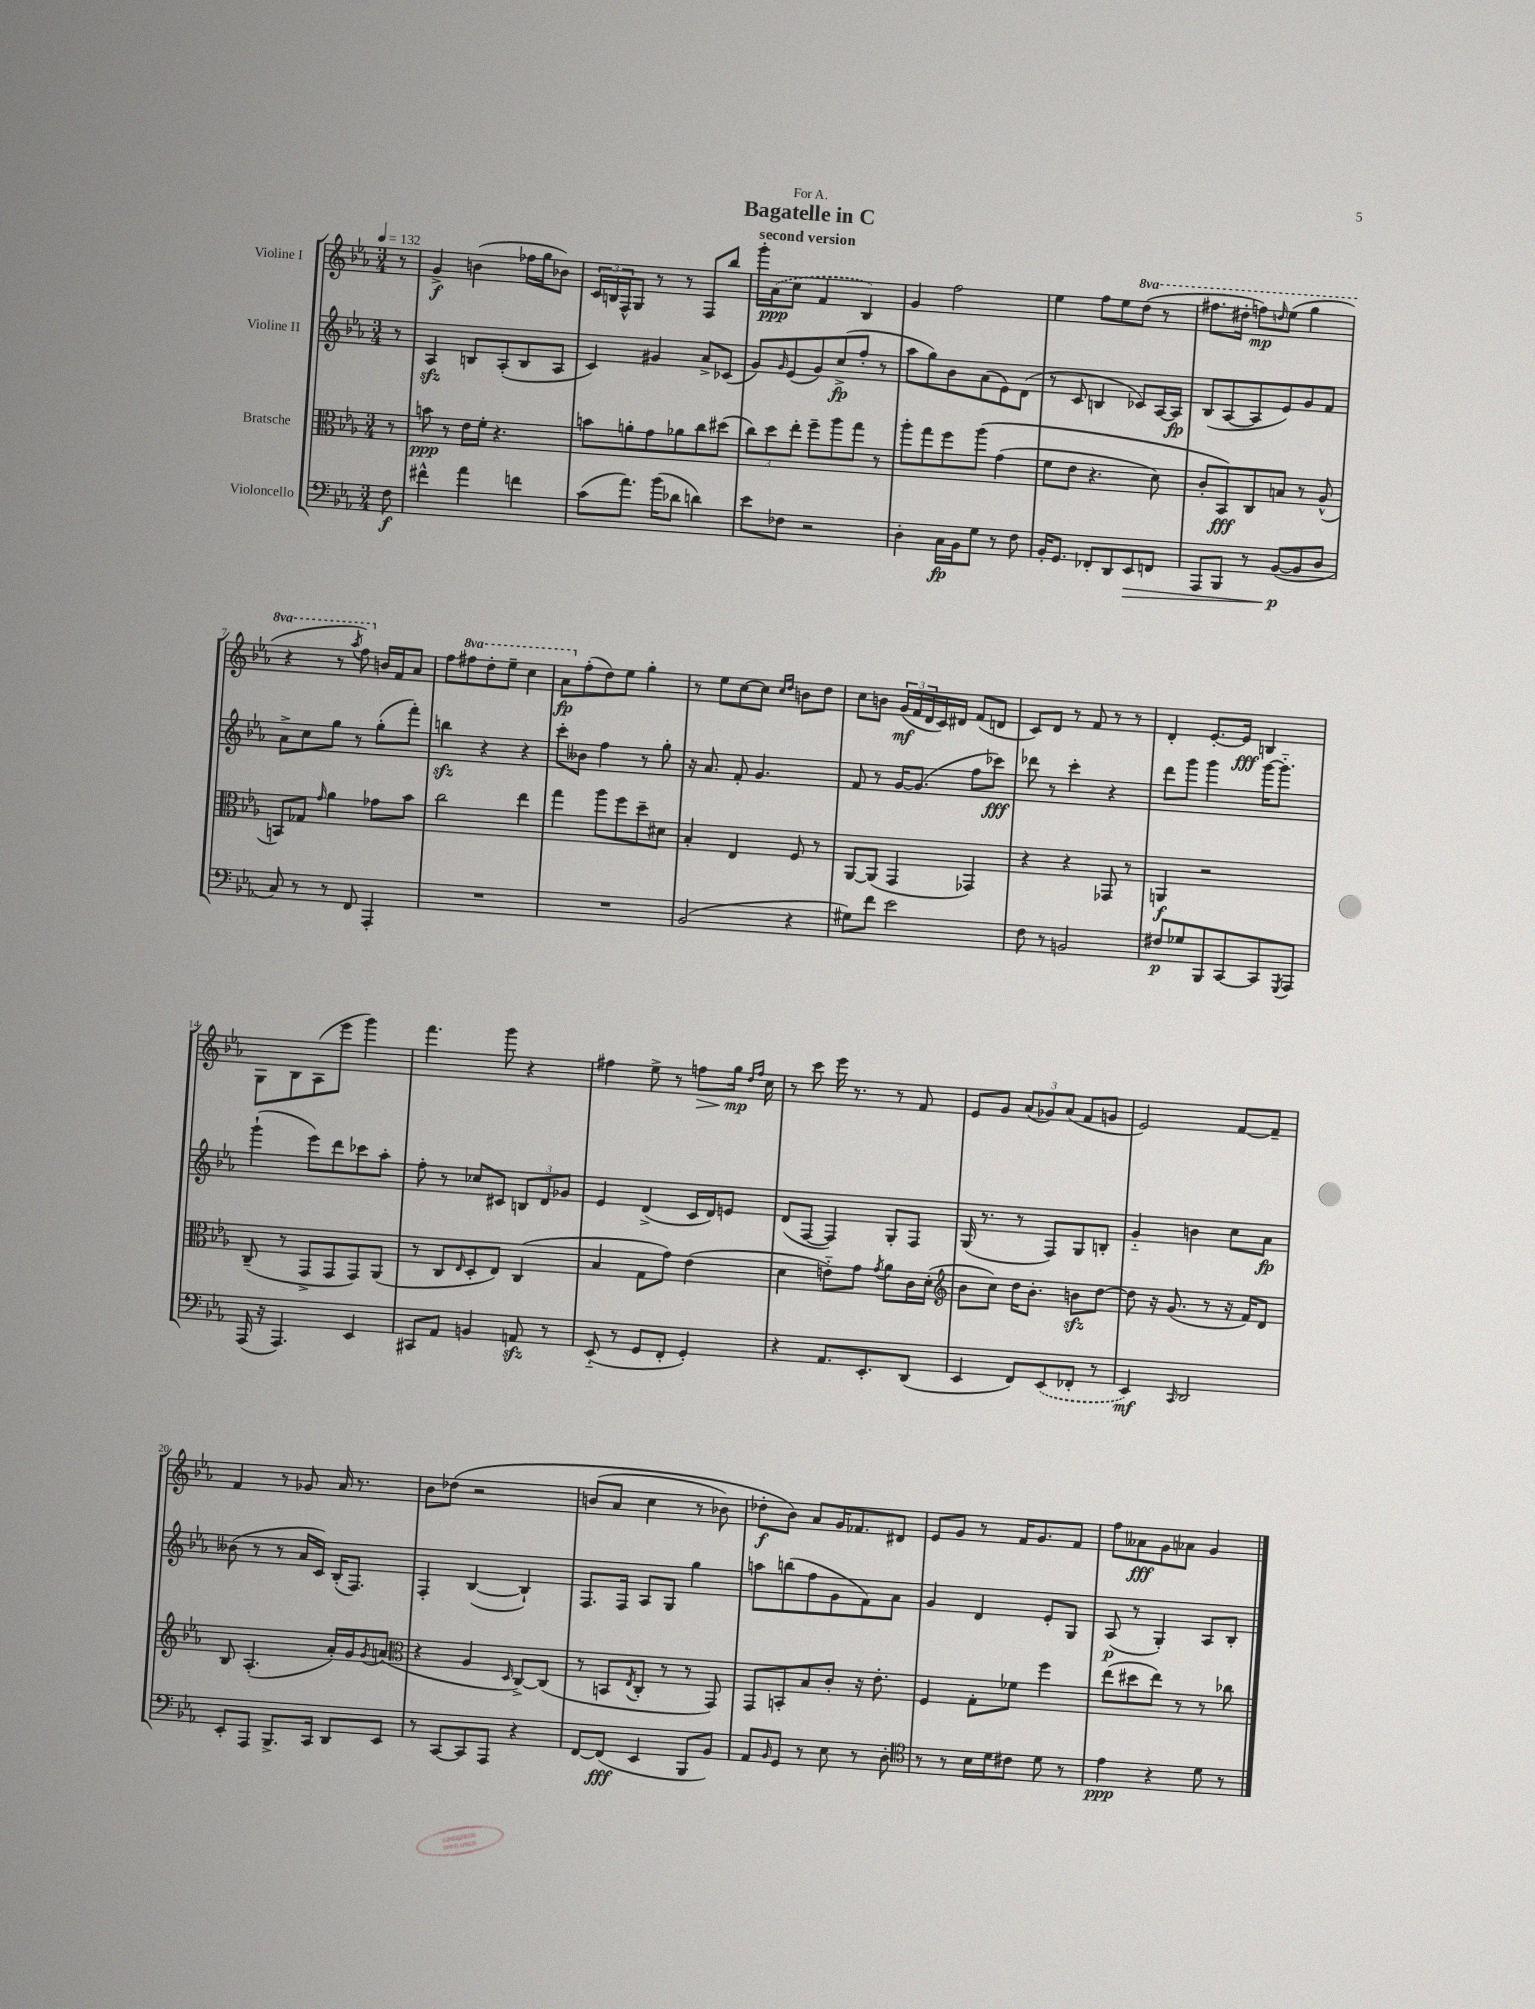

**kern	**kern	**kern	**kern
*staff4	*staff3	*staff2	*staff1
*clefF4	*clefC3	*clefG2	*clefG2
*k[b-e-a-]	*k[b-e-a-]	*k[b-e-a-]	*k[b-e-a-]
*M3/4	*M3/4	*M3/4	*M3/4
*MM132	*MM132	*MM132	*MM132
8F	8r	8r	8r
=	=	=	=
4f#^^	8b	4A-	4g^
.	8r	.	.
4a-	16e-	8B	(4b
.	16f'	.	.
.	4.r	(8A-'	.
4f	.	8B	16ff-
.	.	.	16gg
.	.	8A-	8b-)
=	=	=	=
(8c	8b	4c)	24c
.	.	.	24B
.	.	.	24F^^
8.a-)	8a'	.	8G
.	8g	4g#	8r
(16b-	.	.	.
8d-	8a-	.	8r
4d)	8cc	8a-^	8F
.	(8dd#	(8c-	8bb-
=	=	=	=
8e-	12cc)	8g)	16ggg'
.	.	.	(16a-
.	12dd	.	.
.	.	16qqg	.
8F-	.	(8e-	8cc
.	12ee-'	.	.
2r	8ff~	8g)	4f
.	8aa-	(8cc^	.
.	8gg	8ff'	4B-)
.	8r	8r	.
=	=	=	=
4D'	8aa-'	8aa-	4g
.	8gg	8gg)	.
16C	8ff	8b-	2ff
16BB-	.	.	.
8G	&(8aa-	(8a-	.
8r	(4g	8e-)	.
8F	.	(8d	.
=	=	=	=
16BB-'	8f	8r	4ee-
8.GG	.	.	.
.	8e-	8c	.
8FF-'	4.r	4B	8ff
8DD	.	.	8ee-
8EE-	.	8c-)	(8ddd
8FF	8d)	[16A-	8r
.	.	16A-]	.
=	=	=	=
8AAA-	8c'	(8B-	8.fff#
8BBB-	8BB-&)	[8A-	.
.	.	.	16ddd#'
8r	8C	8A-]	8fff)
.	.	.	16qqddd
([8BB-	8B	8e-)	(8eee-
8BB-]	8r	8g	4ggg
8D	(8A-^^	8f	.
=	=	=	=
8C)	8BB)	8a-^	4r
8r	8G-	8cc	.
.	16qqg	.	.
8r	4a-	8gg	8r
.	.	.	8qaaa-
8FF	.	8r	8fff)
4AAA-'	8g-	(8gg'	16b
.	.	.	16f
.	8b-	8fff')	8a-
=	=	=	=
2.r	2cc	4bb	8ff
.	.	.	8fff#
.	.	4r	8ddd'
.	.	.	8eee-~
.	4ee-	4r	4ccc
=	=	=	=
2.r	4gg	8ccc'	8aa-
.	.	8b--	(8ff'
.	8aa-	4ff	8dd)
.	8ff	.	8ee-
.	8dd~	8r	4gg'
.	8d#	8gg'	.
=	=	=	=
(2BB-	4B-'	16r	8r
.	.	8.a-	.
.	.	.	8ee-
.	4E-	8f'	[8cc
.	.	4.g	8cc]
.	.	.	16qqcc
.	.	.	16qqdd
4r	8F	.	8b
.	8r	.	8dd
=	=	=	=
8G#)	[8AA-	8f	8cc
8f	(8AA-]	8r	8b
2e-	4GG	[16g	(24g
.	.	.	24f
.	.	(8.g]	.
.	.	.	24d
.	.	.	16c)
.	.	.	16d#
.	4GG-)	8ff	(8f
.	.	8ccc-)	8d
=	=	=	=
8F	4r	8ddd-	8c)
8r	.	8r	8d
2BB	4r	4ccc'	8r
.	.	.	8f
.	8GG-	4r	8r
.	8r	.	8r
=	=	=	=
8F#	4AA	8ddd	4d'
8G-	.	8ggg	.
8BBB-	2r	4ggg	[8.e-'
[8CC	.	.	.
.	.	.	16e-]
8CC]	.	[16ggg	4B
.	.	8.ggg'~]	.
8qGGG	.	.	.
8AAA-	.	.	.
=	=	=	=
(16AAA-	(8C~	(4ggg`	8G
16r	.	.	.
4.AAA-)	8r	.	8B-
.	8GG^	8eee-)	(8A-
.	8GG	8ddd	8eee-
4EE-	8GG)	8ccc-	4ggg)
.	(8AA-	8aa-'	.
=	=	=	=
8CC#	8r	8ff'	4.fff
8AA-	8C	8r	.
.	16qqE-	.	.
4BB	8D'	8cc-	.
.	8E-)	8c#	8ggg
8AA	(4C	12B	4r
.	.	12d	.
8r	.	.	.
.	.	12g-	.
=	=	=	=
(8EE-'~	4B-	4e-	4ff#
8r	.	.	.
8GG	8G	(4d^	8ee-^
8FF'	8g)	.	8r
4GG')	(4e-	16c	8ff
.	.	16d)	.
.	.	8e	16gg
.	.	.	16qqdd
.	.	.	16qqff
.	.	.	16cc
=	=	=	=
4r	4d	(8d	8r
.	.	[8F	8ccc
8.AA-	8e'~)	4F])	16eee-
.	.	.	8.r
.	8g	.	.
8.EE-'	.	.	.
.	8qg	.	.
.	8a-	8G'	8r
(8DD	16c	8F	8f
.	(16d'	.	.
=	=	=	=
*	*clefG2	*	*
4EE-	8b-	(16G	8e-
.	.	8.r	.
.	8cc)	.	8g
8FF)	16dd	8r	(12a-
.	8.b-'	.	.
.	.	.	12g-)
(8EE-	.	8F)	.
.	.	.	(12a-
8FF-'	8b	8G	8f
8r	[8dd	8B'	8g
=	=	=	=
4EE-)	8dd]	4g'~	2e-)
.	16r	.	.
.	(8.g	.	.
16qqCC	.	.	.
2DD	.	4b	.
.	8r	.	.
.	16r	8cc	[8f
.	16f)	.	.
.	8d	8a-	8f~]
=	=	=	=
8EE-'	8B-	(8b--	4f
8AAA-	(4.A-'	8r	.
8.BBB-^	.	8r	8r
.	.	16a-	8g-
16CC	.	16c)	.
8DD	16a-')	(16B-'	16a-
.	16g	8.F)	8.r
.	8qg	.	.
8EE-	(8a	.	.
=	=	=	=
*	*clefC3	*	*
8r	4r	4F'	8b-
[8CC	.	.	&(8dd-
8CC]	4A-	([4B-	2r
8AAA-	.	.	.
.	16qqD	.	.
4r	[8C^)	4B-`])	.
.	(8C]	.	.
=	=	=	=
[8FF	8r	8.F	(8b
(8FF]	8BB	.	8a-
.	.	16F	.
.	8qE-	.	.
4EE-	8C'	8A-	4cc
.	8r	8G	.
8BBB-	8r	4gg	8r
8BB-)	8GG)	.	8b-)
=	=	=	=
8AA-	8GG	8aa	8dd-'
16qqBB-	.	.	.
8GG	8BB'	(8bb	8b-&)
8r	8B-	8ff	8a-
8E-	8c'	8g	16g
.	.	.	8.f-
8r	16r	8f)	.
.	8.e-'	.	.
8D'	.	8a-	8d#
=	=	=	=
*clefC4	*	*	*
8r	4F	4g	8e-
8r	.	.	8g
16B-	8G'	4d	8r
16d	.	.	.
8c#	8f-	.	16f
.	.	.	8.g
8d	4ff	8e-'	.
8r	.	8G	8f
=	=	=	=
4e-	(8ee-	(8A-	8ff
.	8dd#	8r	8a--
4r	8ee-)	4G')	8g
.	8r	.	8a-
8d	8r	8A-	4g
8r	8cc-	8B-'	.
==	==	==	==
*-	*-	*-	*-
